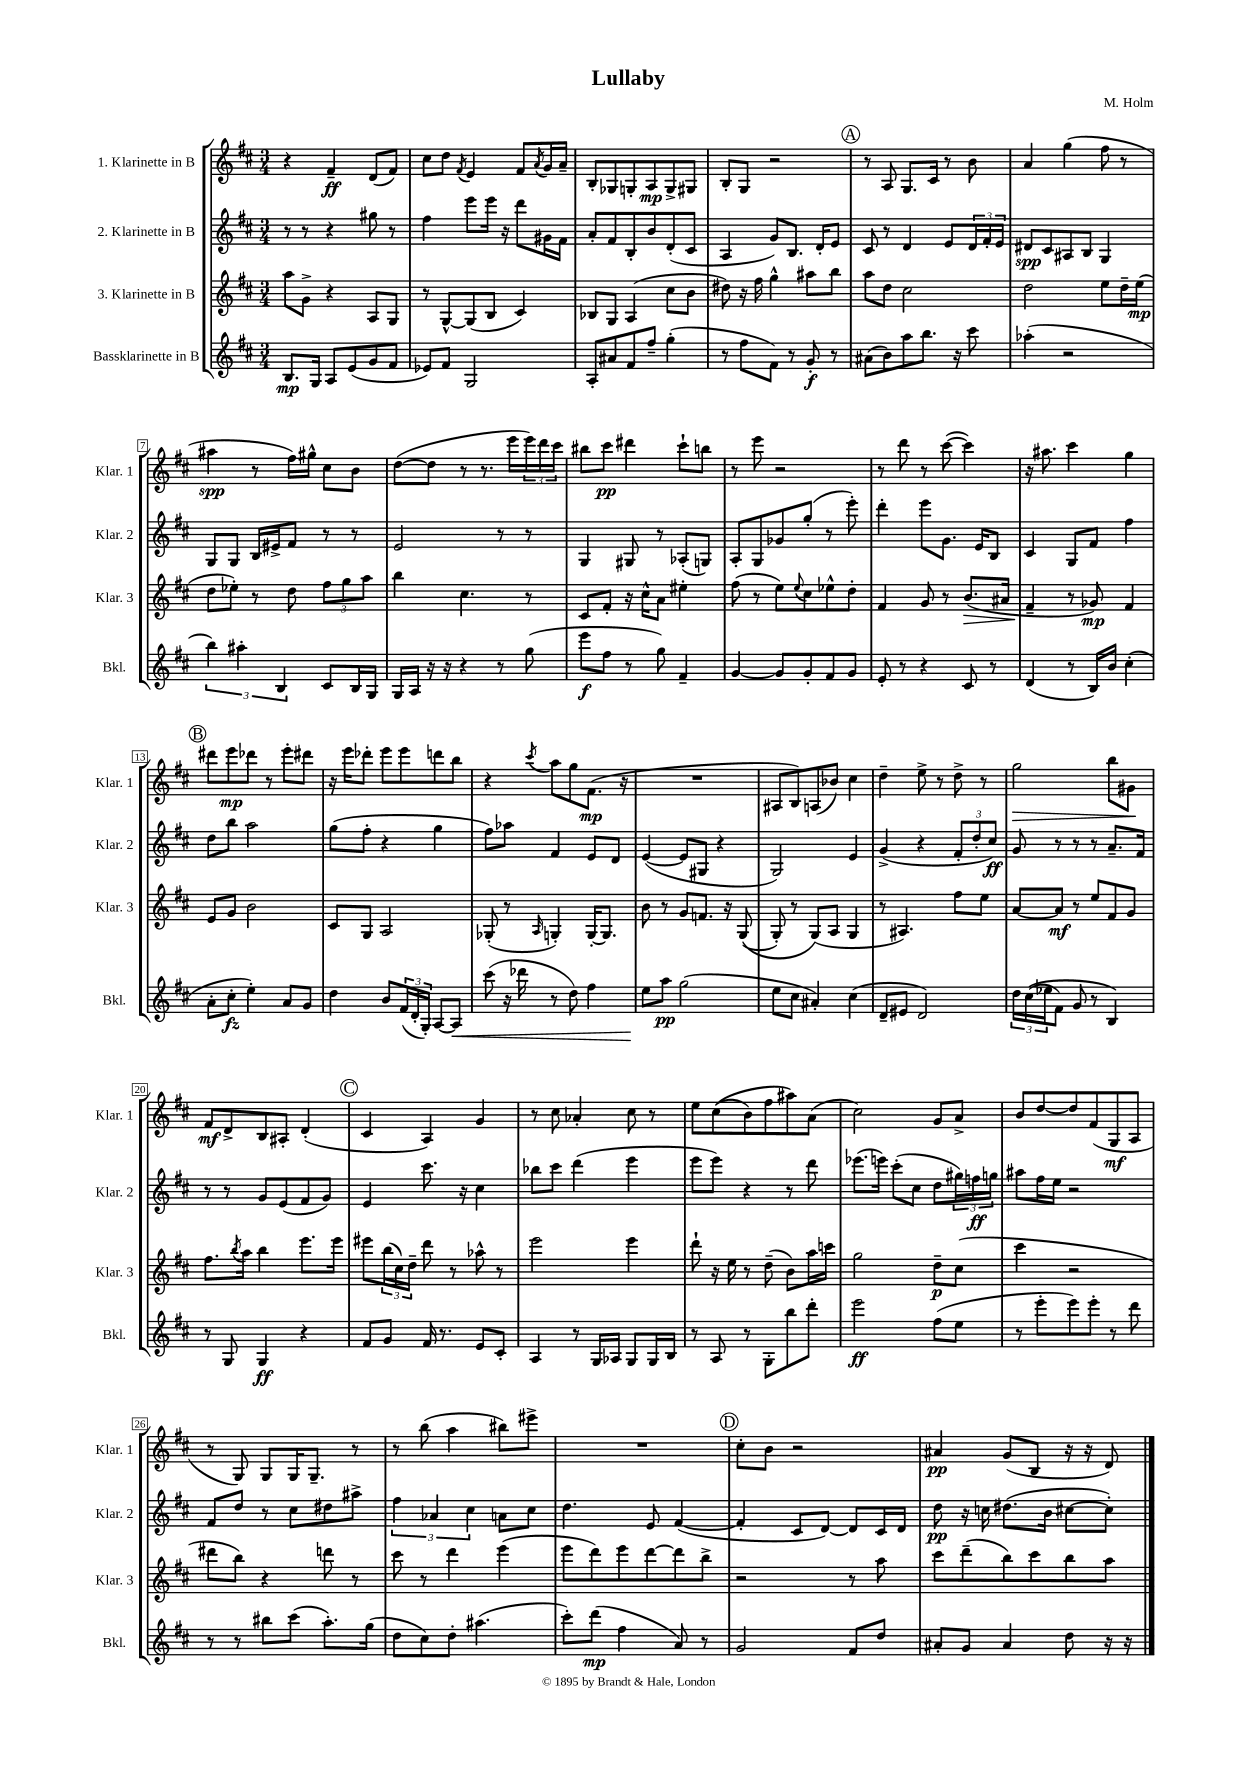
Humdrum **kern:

**kern	**kern	**kern	**kern
*staff4	*staff3	*staff2	*staff1
*clefG2	*clefG2	*clefG2	*clefG2
*k[f#c#]	*k[f#c#]	*k[f#c#]	*k[f#c#]
*M3/4	*M3/4	*M3/4	*M3/4
8.B/L	8aa\L	8r	4r
.	8g^\J	8r	.
16G/Jk	.	.	.
8A/L	4r	4r	4f#~/
(8e/	.	.	.
8g/	8A/L	8gg#\	(8d/L
8f#/J	8G/J	8r	8f#/J)
=	=	=	=
8e-/L)	8r	4ff#\	8cc#\L
8f#/J	[8G^^/L	.	8dd\J
.	.	.	8qf#/
2G/	(8G/]	8eee\L	4e/
.	8B/J	16eee\Jk	.
.	.	16r	.
.	4c#/)	8ddd\L	8f#/L
.	.	.	8qa/
.	.	16g#\L	16g/L
.	.	16f#\JJ	16a~/JJ
=	=	=	=
8A'/L	8B-/L	8a'/L	8B'/L
8a#/	8G/J	8f#/	8G-/
8f#/	(4A/	8B'/	8G'/
8ff#~/J	.	8b/	8A/
(4gg'\	8cc#\L	(8d'/	8G^/
.	8b\J	8c#/J	8G#/J
=	=	=	=
8r	8dd#\)	4A/	8B'/L
8ff#\L	16r	.	8G/J
.	16ff#\	.	.
8f#\J)	4gg^^\	8g/L)	2r
8r	.	8.B/J	.
8g'/	8aa#\L	.	.
.	.	16d'/LK	.
8r	8bb\J	8e/J	.
=	=	=	=
(8a#\L	8aa\L	8c#/	8r
8b\)	8dd\J	8r	8A/
8aa\	2cc#\	4d/	8.G/L
8.bb\J	.	.	.
.	.	.	16c#/Jk
.	.	8e/L	8r
16r	.	.	.
8ccc#\	.	24d/L	8b\
.	.	24f#'/	.
.	.	24e/JJ	.
=	=	=	=
(4aa-'\	2dd\	8d#/L	4a/
.	.	8c#/	.
2r	.	8A#/	(4gg\
.	.	8B/J	.
.	8ee\L	4G/	8ff#\
.	16dd~\L	.	8r
.	(16ee\JJ	.	.
=	=	=	=
6bb\)	8dd\L	8G/L	4aa#\
.	8ee-'\J)	8G/J	.
6aa#'\	.	.	.
.	8r	16B/LL	8r
.	.	16e#^/J	.
6B/	.	.	.
.	8dd\	8f#/J	16ff#\LL)
.	.	.	16gg#^^\JJ
8c#/L	12ff#\L	8r	8cc#\L
.	12gg\	.	.
16B/L	.	8r	8b\J
.	12aa\J	.	.
16G/JJ	.	.	.
=	=	=	=
16G/LL	4bb\	2e/	([8dd\L
16A/JJ	.	.	.
16r	.	.	8dd\]J
16r	.	.	.
4r	4.cc#\	.	8r
.	.	.	8.r
8r	.	8r	.
.	.	.	16eee\LL
(8gg\	8r	8r	24eee\)
.	.	.	24ddd\
.	.	.	24ccc#\JJ
=	=	=	=
8eee\L	8c#/L	4G/	8bb#\L
8ff#\J	8f#'/J	.	8ccc#\J
8r	16r	8G#/	4ddd#\
.	16cc#^^\LK	.	.
8gg\)	8a\J	8r	.
4f#~/	4ee#'\	(8A-'/L	8ccc#`\L
.	.	8G/J)	8bb\J
=	=	=	=
[4g/	(8ff#\	8A'/L	8r
.	8r	8G/	8eee\
8g/]L	8ee\L)	8g-/	2r
.	8qqee/	.	.
8g'/	8cc#\	(8gg'/J	.
8f#/	8ee-^^\	8r	.
8g/J	8dd'\J	8eee'\)	.
=	=	=	=
8e'/	4f#/	4ddd'\	8r
8r	.	.	8ddd\
4r	8g/	8eee\L	8r
.	8r	8.g\J	([8ccc#\
8c#/	(8.b/L	.	4ccc#\])
.	.	16e/LK	.
8r	.	8B/J	.
.	16a#/Jk	.	.
=	=	=	=
(4d/	4f#~/	4c#/	16r
.	.	.	8.aa#\
8r	8r	8G/L	4ccc#\
16B/LL)	8g-/)	8f#/J	.
16b/JJ	.	.	.
(4cc#'\	4f#/	4ff#\	4gg\
=	=	=	=
8a'\L	8e/L	8dd\L	8ddd#\L
8cc#'\J	8g/J	8bb\J	8eee\
4ee'\)	2b\	2aa\	8ddd-\J
.	.	.	8r
8a/L	.	.	8eee'\L
8g/J	.	.	8ddd#\J
=	=	=	=
4dd\	8c#/L	(8gg\L	16r
.	.	.	16eee\LK
.	8G/J	8ff#'\J	8ddd-'\J
8b/L	2A/	4r	8eee\L
(24f#/L	.	.	8eee\
24d'/	.	.	.
24G'/JJ)	.	.	.
[8A/L	.	4gg\	8ddd\
8A/]J	.	.	8bb\J
=	=	=	=
(8ccc#\	(8G-'/	8ff#\L)	4r
16r	8r	8aa-\J	.
16ddd-\	.	.	.
.	16qqA/	.	8qccc#/
8r	4G'/)	4f#/	8aa\L
8dd\)	.	.	8gg\
4ff#\	[16G'/LK	8e/L	(8.f#\J
.	8.G/]J	.	.
.	.	8d/J	.
.	.	.	16r
=	=	=	=
8ee\L	8b\	([4e/	2.r
8aa\J	8r	.	.
(2gg\	8g/L	8e/]L	.
.	8.f/J	8G#/J	.
.	.	4r	.
.	16r	.	.
.	&((8G/	.	.
=	=	=	=
8ee\L	8G'/)	2G/)	8A#/L
8cc#\J	8r	.	8B/)
4a#'/)	(8G/L&)	.	(8A/
.	8A/J	.	8b-/J)
(4cc#\	4G/	4e/	4cc#\
=	=	=	=
8d~/L	8r	(4g^/	4dd~\
8e#/J	4.A#/)	.	.
2d/)	.	4r	8ee^\
.	.	.	8r
.	8ff#\L	12f#'/L	8dd^\
.	.	12dd'/	.
.	8ee\J	.	8r
.	.	12cc#/J)	.
=	=	=	=
24dd\LL	[8a/L	8g/	2gg\
&((24cc#\	.	.	.
24ee-\J	.	.	.
8f#\J)	8a/]J	8r	.
8g/	8r	8r	.
8r	8ee/L	8r	.
4B/&)	8f#/	8.a~/L	8bb\L
.	8g/J	.	8g#\J
.	.	16f#/Jk	.
=	=	=	=
8r	8.ff#\L	8r	8f#/L
8G/	.	8r	8d^/
.	8qbb/	.	.
.	16aa\Jk	.	.
4G/	4bb\	8g/L	8B/
.	.	(8e/	8A#'/J
4r	8.eee\L	8f#/	(4d'/
.	.	8g/J)	.
.	16eee\Jk	.	.
=	=	=	=
8f#/L	8eee#\L	4e/	4c#/
8g/J	(24bb\L	.	.
.	24cc#\)	.	.
.	24dd~\JJ	.	.
16f#/	8ddd\	8.ccc#\	4A/)
8.r	.	.	.
.	8r	.	.
.	.	16r	.
8e/L	8aa-^^\	4cc#\	4g/
8c#'/J	8r	.	.
=	=	=	=
4A/	2eee\	8bb-\L	8r
.	.	8ccc#\J	8cc#\
8r	.	(4ddd\	4a-'/
16G/LL	.	.	.
16A-/JJ	.	.	.
8G/L	4eee\	4eee\	8cc#\
16G/L	.	.	8r
16B/JJ	.	.	.
=	=	=	=
8r	8ddd`\	8eee\L	8ee\L
8A/	16r	8eee\J)	&((8cc#\
.	16ee\	.	.
8r	8r	4r	8b\)
8G'\L	(8dd~\	.	8ff#\
8bb\	8b\L)	8r	8aa#\&)
8ddd'\J	16aa\L	8ddd\	(8a\J
.	16ccc\JJ	.	.
=	=	=	=
2eee\	2gg\	(8.eee-\L	2cc#\)
.	.	16eee\Jk)	.
.	.	(8ccc#'\L	.
.	.	8cc#\J	.
(8ff#\L	8dd~\L	8dd\L	8g/L
8ee\J	(8cc#\J	24gg#\L)	8a^/J
.	.	24ff\	.
.	.	24gg\JJ	.
=	=	=	=
8r	4ccc#\	8aa#\L	8b/L
8eee'\L	.	16ff#\L	[8dd/
.	.	16ee\JJ	.
8eee\)	2r	2r	8dd/]
8eee'\J	.	.	(8f#/
8r	.	.	8G/
8ddd\	.	.	8A/J
=	=	=	=
8r	8ddd#\L	8f#/L	8r
8r	8bb\J)	8dd/J	8G/)
8bb#\L	4r	8r	8G/L
(8ccc#\J	.	8cc#\L	16G/K
.	.	.	8.G~/J
8.aa'\L)	8ddd\	8dd#\	.
.	8r	8aa#^\J	8r
(16gg\Jk	.	.	.
=	=	=	=
8dd\L	8ccc#\	6ff#\	8r
8cc#\)	8r	.	(8bb\
.	.	6a-/	.
8dd'\J	4ddd\	.	4aa\
.	.	6cc#\	.
(4.aa#\	.	.	.
.	(4eee\	8a\L	8bb#\L)
.	.	8cc#\J	8eee#^\J
=	=	=	=
8ccc#'\L)	8eee\L	4.dd\	2.r
(8ddd\J	8ddd\)	.	.
4ff#\	8eee\	.	.
.	[8ddd\	8e/	.
8a/)	8ddd\]	([4f#/	.
8r	8bb^\J	.	.
=	=	=	=
2g/	2r	4f#'/]	8cc#'\L
.	.	.	8b\J
.	.	8c#/L	2r
.	.	[8d/J)	.
8f#/L	8r	8d/]L	.
8dd/J	8aa\	16c#/L	.
.	.	16d/JJ	.
=	=	=	=
8a#'/L	8ccc#\L	8dd\	4a#/
8g/J	(8ddd~\	16r	.
.	.	16cc\	.
4a#/	8bb\)	(8.dd#\L	(8g/L
.	8ccc#\	.	8B/J
.	.	16b\Jk	.
8dd\	8bb\	[8cc#\L	16r
.	.	.	16r
16r	8aa\J	8cc#'\]J)	8d/)
16r	.	.	.
==	==	==	==
*-	*-	*-	*-
